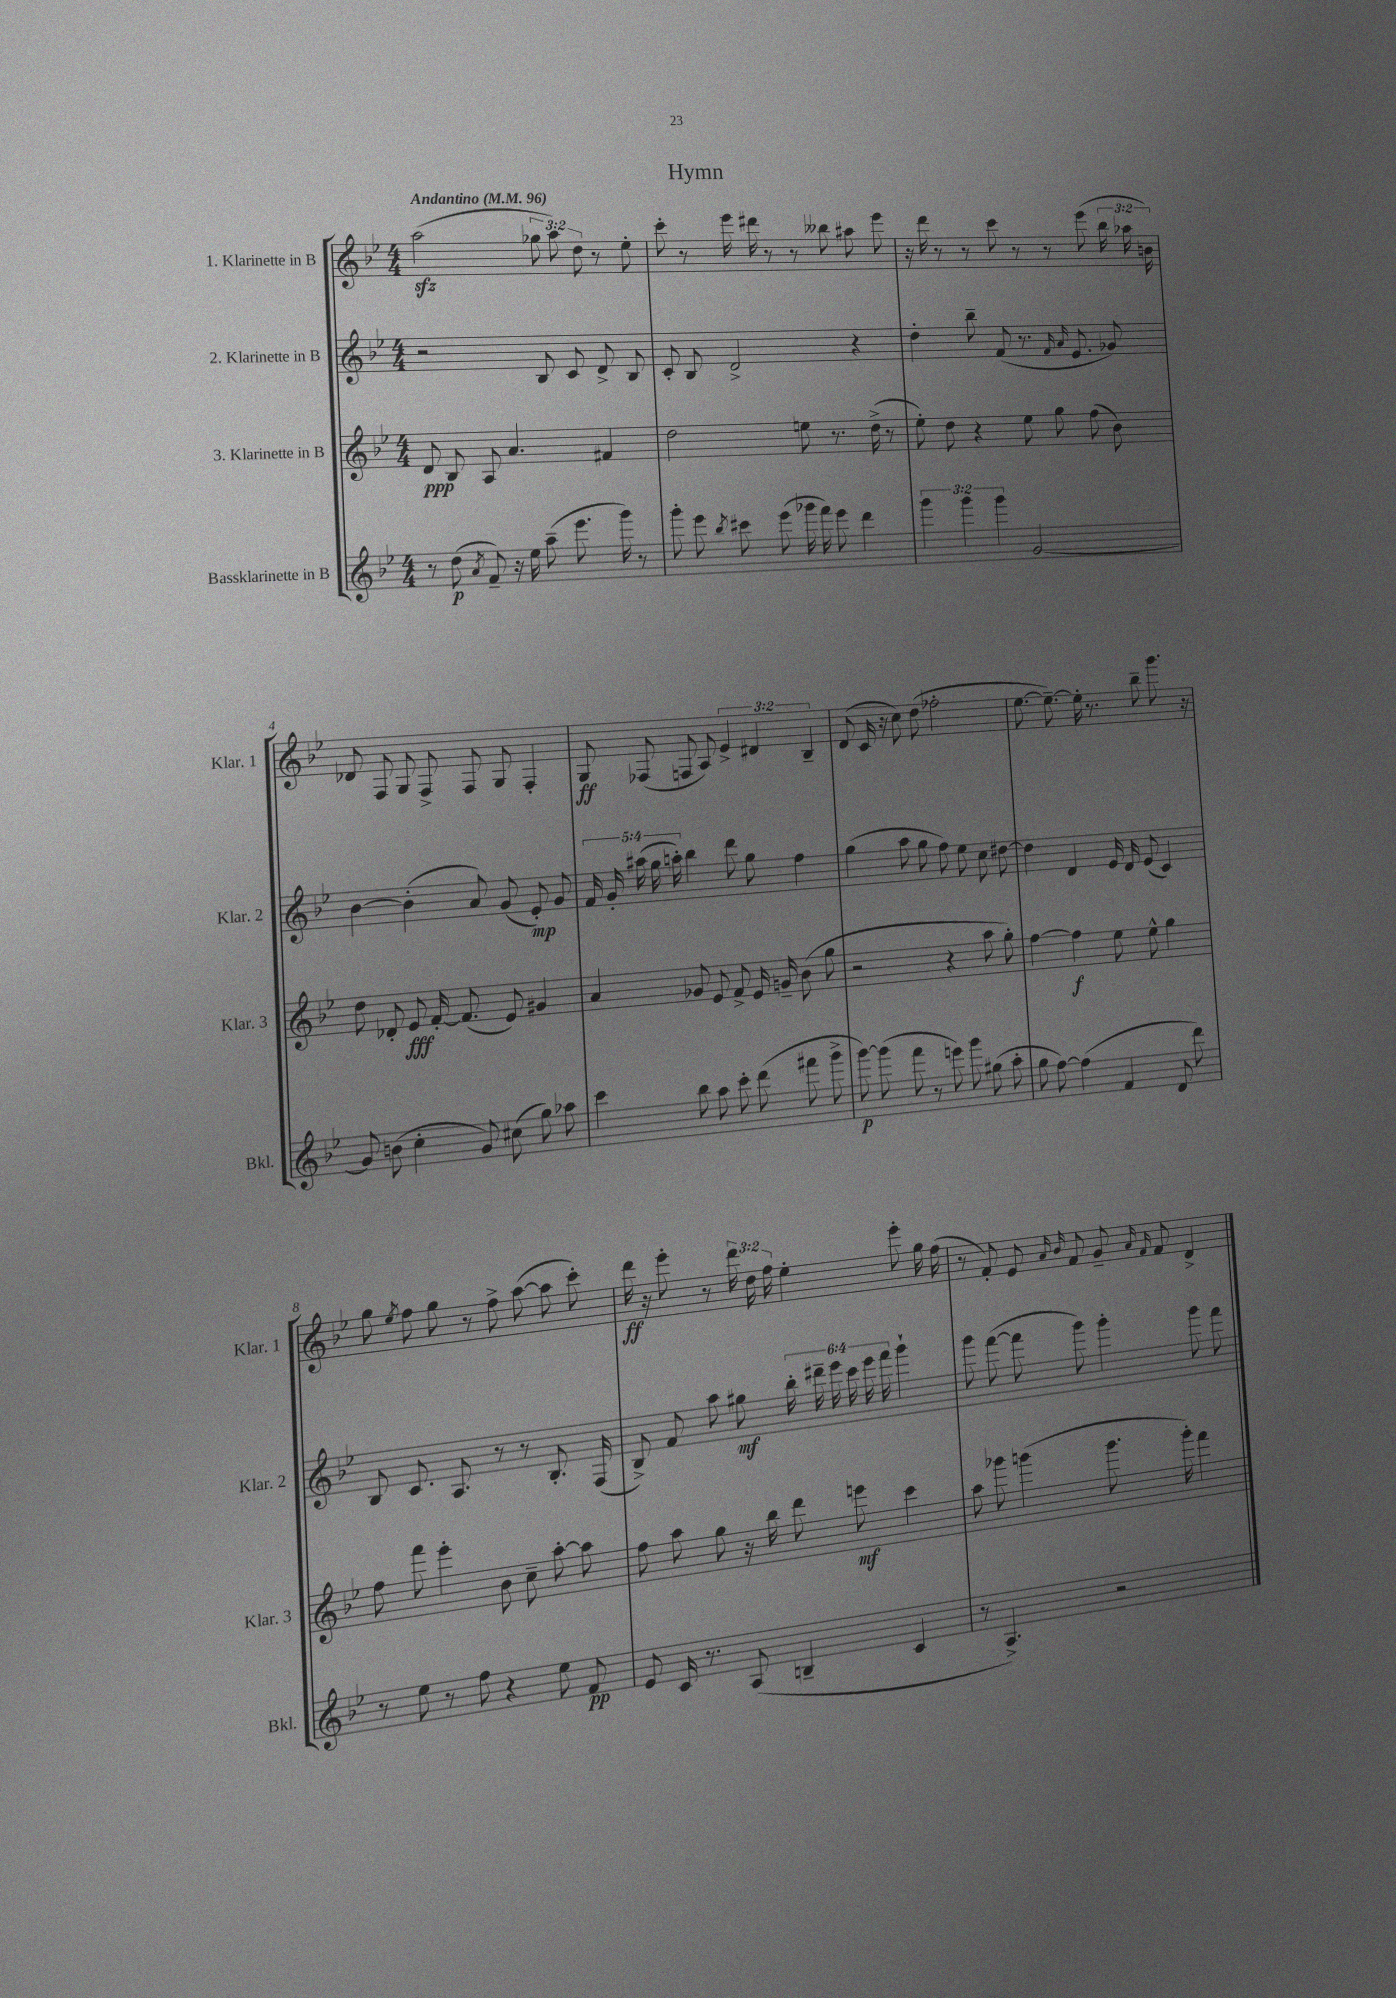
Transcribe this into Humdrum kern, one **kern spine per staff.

**kern	**dynam	**kern	**dynam	**kern	**dynam	**kern	**dynam
*part4	*part4	*part3	*part3	*part2	*part2	*part1	*part1
*staff4	*staff4	*staff3	*staff3	*staff2	*staff2	*staff1	*staff1
*I"Bassklarinette in B	*	*I"3. Klarinette in B	*	*I"2. Klarinette in B	*	*I"1. Klarinette in B	*
*I'Bkl.	*	*I'Klar. 3	*	*I'Klar. 2	*	*I'Klar. 1	*
*clefG2	*	*clefG2	*	*clefG2	*	*clefG2	*
*k[b-e-]	*	*k[b-e-]	*	*k[b-e-]	*	*k[b-e-]	*
*M4/4	*	*M4/4	*	*M4/4	*	*M4/4	*
*MM96	*	*MM96	*	*MM96	*	*MM96	*
=1	=1	=1	=1	=1	=1	=1	=1
!	!	!	!	!	!	!LO:TX:a:B:t=Andantino	!
8r	.	8d/	ppp	2r	.	(2aazz\	.
(8dd\	p	8B-/	.	.	.	.	.
8qa/	.	.	.	.	.	.	.
8f~/)	.	8A/	.	.	.	.	.
16r	.	4.a/	.	.	.	.	.
16ee-\	.	.	.	.	.	.	.
(8aa~\	.	.	.	8B-/	.	12gg-X\	.
.	.	.	.	.	.	12aa\)	.
8.eee-\	.	.	.	8c/	.	.	.
.	.	.	.	.	.	12dd\	.
.	.	4f#X/	.	8d^/	.	8r	.
16ggg\)	.	.	.	.	.	.	.
8r	.	.	.	8B-/	.	8ee-'\	.
=2	=2	=2	=2	=2	=2	=2	=2
8ggg'\	.	2dd\	.	8c'/	.	8ccc'\	.
8eee-\	.	.	.	8B-/	.	8r	.
8qbb-/	.	.	.	.	.	.	.
8ccc#X\	.	.	.	2d^/	.	16eee-\	.
.	.	.	.	.	.	16ddd#X\	.
(8eee-\	.	.	.	.	.	8r	.
16ggg-X\	.	8een\	.	.	.	8r	.
16fff\)	.	.	.	.	.	.	.
8eee-\	.	8.r	.	.	.	8bb--X\	.
4ddd\	.	.	.	4r	.	8aa#X\	.
.	.	(16dd^\	.	.	.	.	.
.	.	8r	.	.	.	8eee-\	.
=3	=3	=3	=3	=3	=3	=3	=3
6ggg\	.	8ee-'\)	.	4dd'\	.	16r	.
.	.	.	.	.	.	16ddd\	.
.	.	8dd\	.	.	.	8r	.
6ggg\	.	.	.	.	.	.	.
.	.	4r	.	8bb-~\	.	8r	.
6ggg\	.	.	.	.	.	.	.
.	.	.	.	(8f/	.	8ccc\	.
[2g/	.	8ee-\	.	8.r	.	8r	.
.	.	8gg\	.	.	.	8r	.
.	.	.	.	16qqf/	.	.	.
.	.	.	.	16qqa/	.	.	.
.	.	.	.	8.e-/	.	.	.
.	.	(8ff\	.	.	.	(8eee-\	.
.	.	8b-\)	.	8g-X/)	.	24bb-\	.
.	.	.	.	.	.	24aa-X\	.
.	.	.	.	.	.	24bn\)	.
!!LO:LB:g=z
=4	=4	=4	=4	=4	=4	=4	=4
8g/]	.	8dd\	.	[4b-\	.	8d-X/	.
(8bn\	.	8d-X'/	.	.	.	8F/	.
4cc'\	.	8e-/	fff	(4b-'\]	.	8G/	.
.	.	[16f'/	.	.	.	8F^/	.
.	.	(8.f/]	.	.	.	.	.
8g/)	.	.	.	8a/)	.	8F/	.
(8cc#X\	.	8e-/)	.	(8g/	.	8G/	.
8gg\)	.	4g#X/	.	8e-'/)	mp	4F'/	.
8aa-X\	.	.	.	8g/	.	.	.
=5	=5	=5	=5	=5	=5	=5	=5
4ccc\	.	4a/	.	20f/	.	8G/	ff
.	.	.	.	20g'/	.	.	.
.	.	.	.	(20aa#X\	.	.	.
.	.	.	.	.	.	(8F-X/	.
.	.	.	.	20gg\	.	.	.
.	.	.	.	20aan'\)	.	.	.
8bb-\	.	8g-X/	.	4bb-\	.	8Fn/	.
8aa\	.	8e-/	.	.	.	8A/)	.
8ccc'\	.	8f^/	.	8ddd\	.	6e-^/	.
(8ddd\	.	16e-/	.	8gg\	.	.	.
.	.	.	.	.	.	6d#X/	.
.	.	16gn~/	.	.	.	.	.
8fff#X\	.	(8b-\	.	4ff\	.	.	.
.	.	.	.	.	.	6B-~/	.
8ggg^\	.	8gg\	.	.	.	.	.
=6	=6	=6	=6	=6	=6	=6	=6
[8ggg\)	p	2r	.	(4gg\	.	(8d/	.
(8ggg\]	.	.	.	.	.	16c/	.
.	.	.	.	.	.	16r	.
8fff\	.	.	.	8aa\	.	8cc\)	.
8r	.	.	.	8gg\	.	(8dd\	.
8eeen\)	.	4r	.	8ff\)	.	2ff-X'\	.
8ggg\	.	.	.	8ee-\	.	.	.
(8gg#X\	.	8aa\	.	8cc\	.	.	.
8aa'\	.	8gg'\)	.	[8dd#X\	.	.	.
=7	=7	=7	=7	=7	=7	=7	=7
8gg\	.	[4ff\	.	4dd#\]	.	[8.ee-\	.
[8ff\)	.	.	.	.	.	.	.
.	.	.	.	.	.	8.ee-~\_)	.
(4ff\]	.	4ff\]	f	4d/	.	.	.
.	.	.	.	.	.	16ee-'\]	.
.	.	.	.	.	.	8.r	.
4f/	.	8ee-\	.	16e-/	.	.	.
.	.	.	.	16d/	.	.	.
.	.	8ee-^^\	.	(8e-/	.	8bb-~\	.
8d/	.	4gg\	.	4c/)	.	8.ggg\	.
8ddd\)	.	.	.	.	.	.	.
.	.	.	.	.	.	16r	.
!!LO:LB:g=z
=8	=8	=8	=8	=8	=8	=8	=8
8r	.	8ff\	.	8B-/	.	8gg\	.
.	.	.	.	.	.	8qee-/	.
8ee-\	.	8fff\	.	8.c/	.	8ff\	.
8r	.	4eee-'\	.	.	.	8gg\	.
.	.	.	.	8.A/	.	.	.
8ff\	.	.	.	.	.	8r	.
4r	.	8b-\	.	8r	.	8ff^\	.
.	.	8cc~\	.	8r	.	([8aa\	.
8ee-\	.	[8aa'\	.	8.B-'/	.	8aa\]	.
8f/	pp	8aa\]	.	.	.	8ccc'\)	.
.	.	.	.	(16F/	.	.	.
=9	=9	=9	=9	=9	=9	=9	=9
8e-/	.	8ff\	.	8B-^/)	.	16ddd\	ff
.	.	.	.	.	.	16r	.
16c/	.	8aa\	.	8f/	.	8eee-'\	.
8.r	.	.	.	.	.	.	.
.	.	8gg\	.	8aa\	.	8r	.
(8A/	.	16r	.	8gg#X\	mf	24ddd\	.
.	.	.	.	.	.	24dd\	.
.	.	16bb-\	.	.	.	.	.
.	.	.	.	.	.	24ff\	.
4Bn~/	.	8ddd\	.	24bb-'\	.	4ee-'\	.
.	.	.	.	24ddd#X~\	.	.	.
.	.	.	.	24eee-\	.	.	.
.	.	8eeen\	mf	24ccc\	.	.	.
.	.	.	.	24eee-\	.	.	.
.	.	.	.	24fff\	.	.	.
4c/	.	4ccc\	.	4ggg`\	.	8eee-'\	.
.	.	.	.	.	.	16gg\	.
.	.	.	.	.	.	(16ff\	.
=10	=10	=10	=10	=10	=10	=10	=10
8r	.	8aa\	.	8ggg\	.	8r	.
4.A^/)	.	8ggg-X\	.	([8fff\	.	8f'/)	.
.	.	(4gggn\	.	8fff\]	.	8e-/	.
.	.	.	.	.	.	16qqa/	.
.	.	.	.	.	.	16qqb-/	.
.	.	.	.	8ggg\)	.	8f/	.
2r	.	8.ggg\	.	4ggg'\	.	8g~/	.
.	.	.	.	.	.	16qqa/	.
.	.	.	.	.	.	16qqf/	.
.	.	.	.	.	.	8f/	.
.	.	16ggg'\)	.	.	.	.	.
.	.	4fff\	.	8ggg\	.	4d^/	.
.	.	.	.	8fff\	.	.	.
==	==	==	==	==	==	==	==
*-	*-	*-	*-	*-	*-	*-	*-
